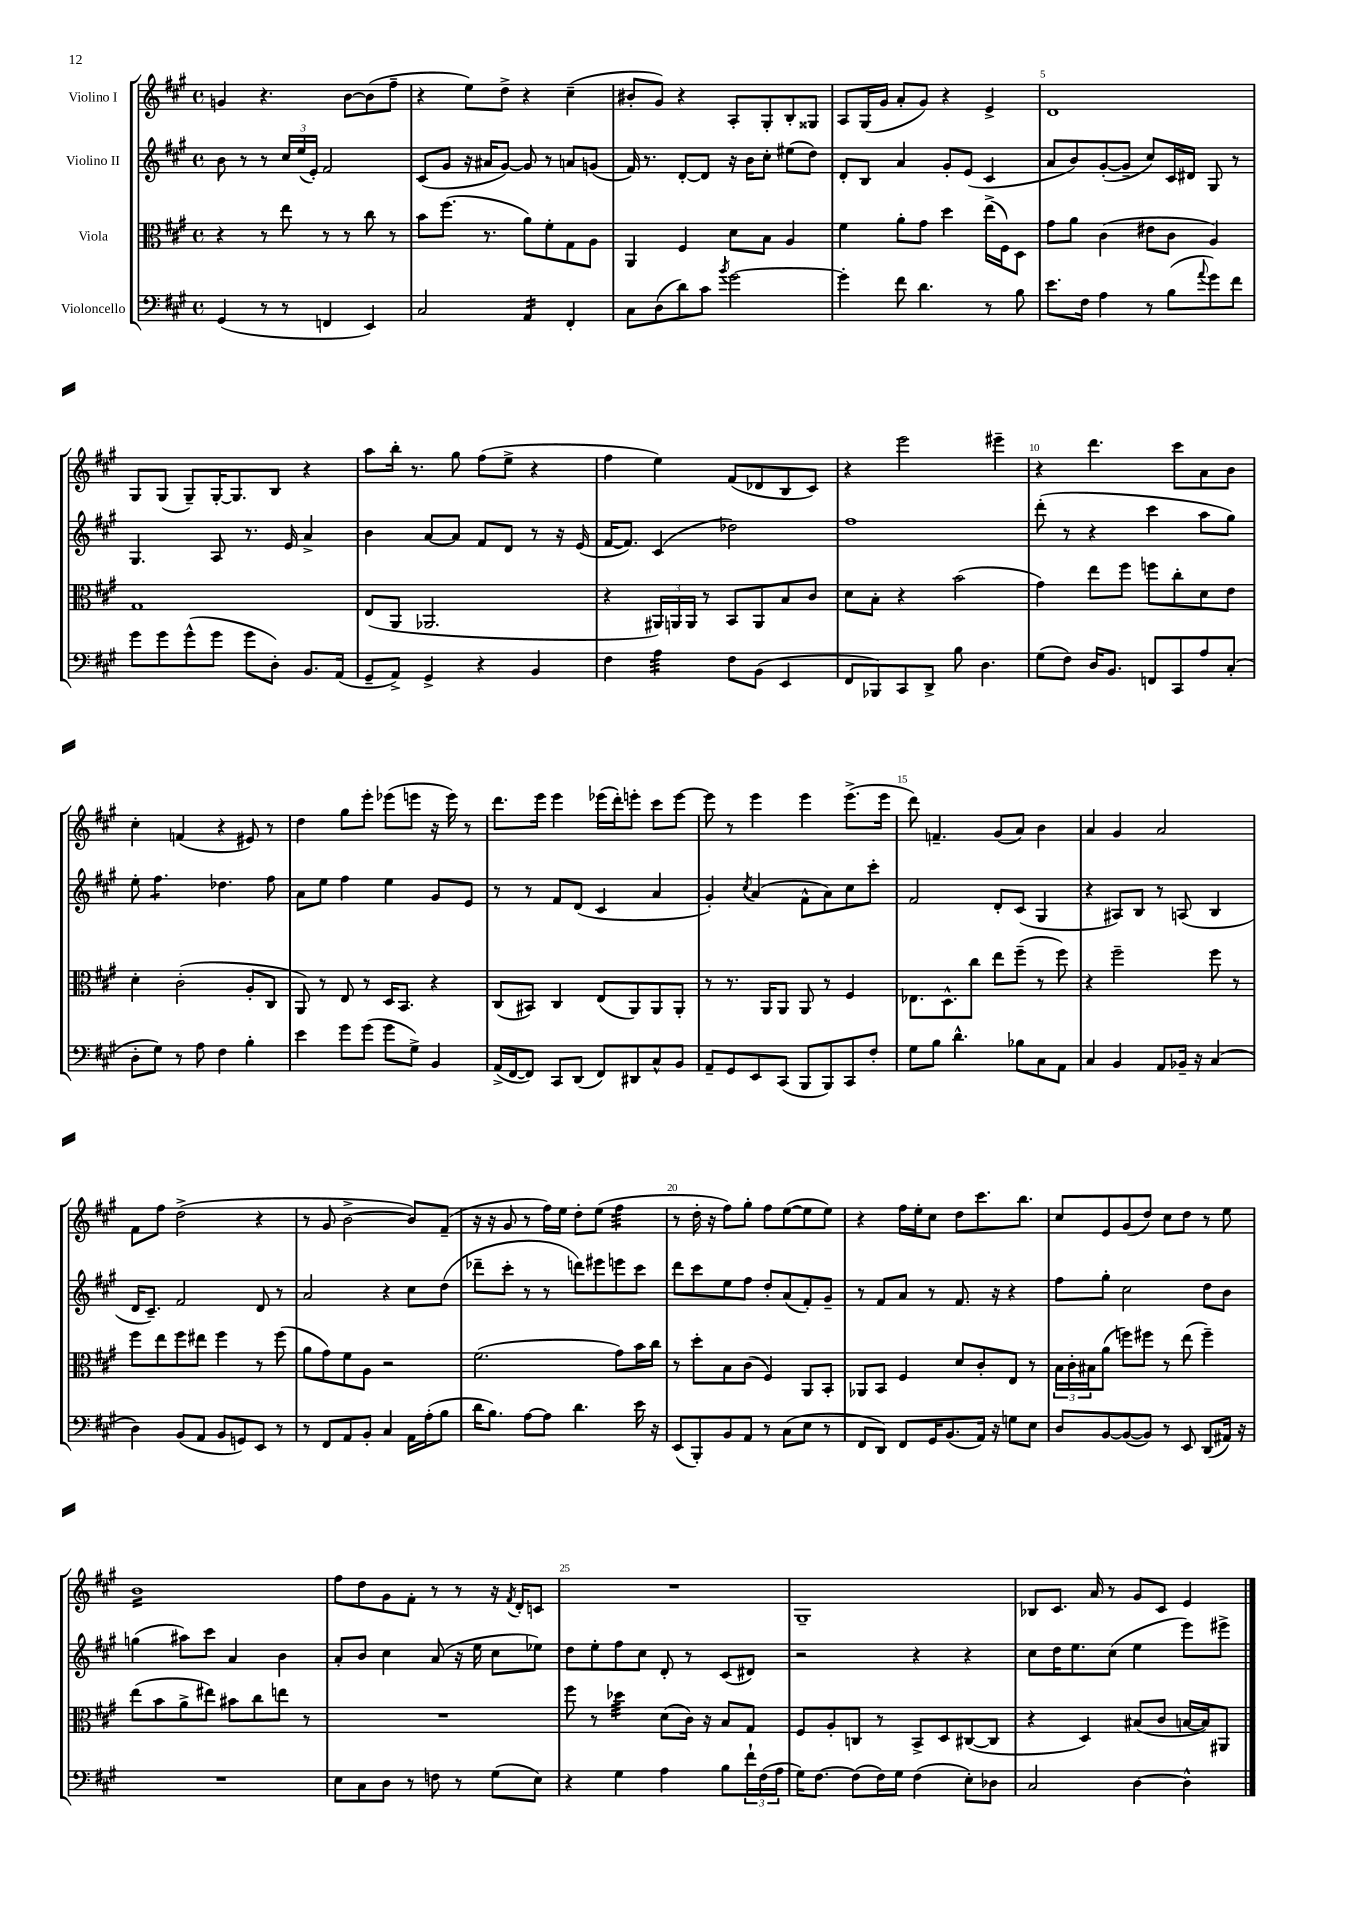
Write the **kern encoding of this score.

**kern	**kern	**kern	**kern
*staff4	*staff3	*staff2	*staff1
*clefF4	*clefC3	*clefG2	*clefG2
*k[f#c#g#]	*k[f#c#g#]	*k[f#c#g#]	*k[f#c#g#]
*M4/4	*M4/4	*M4/4	*M4/4
*met(c)	*met(c)	*met(c)	*met(c)
(4GG#	4r	8b	4g
.	.	8r	.
8r	8r	8r	4.r
8r	8ee	24cc#	.
.	.	(24ee	.
.	.	24e')	.
4FF	8r	2f#	.
.	8r	.	[8b
4EE)	8cc#	.	(8b]
.	8r	.	8ff#~
=	=	=	=
2C#	8b	(8c#	4r
.	(8.ff#	8g#	.
.	.	16r	8ee)
.	8.r	16a#	.
.	.	[8g#)	8dd^
4AA	8a)	8g#]	4r
.	8f#'	8r	.
4FF#'	8G#	8a	(4cc#~
.	8A	(8g	.
=	=	=	=
8C#	4AA	16f#)	8b#'
.	.	8.r	.
(8D	.	.	8g#)
8d)	4F#	[8d'	4r
8c#	.	8d]	.
8qb	.	.	.
[2g#	8d	16r	8A'
.	.	16b	.
.	8B	8cc#'	8G#'
.	4A	(8ee#	8B'
.	.	8dd)	8G##
=	=	=	=
4g#']	4f#	8d'	8A
.	.	8B	(16G#
.	.	.	16g#
8f#	8a'	4a	8a'
4.d	8g#	.	8g#)
.	4dd	8g#'	4r
.	.	(8e	.
8r	(16ee^	4c#	4e^
.	16F#)	.	.
8B	8D	.	.
=	=	=	=
8.e	8g#	8a	1d
.	8a	8b)	.
16F#	.	.	.
4A	(4c#	([8g#'	.
.	.	8g#~]	.
8r	8e#	8cc#)	.
(8B	8c#	16c#	.
.	.	16d#	.
8qqa	.	.	.
8g#)	4A)	8G#	.
8f#	.	8r	.
=	=	=	=
8g#	1G#	4.G#	8G#
8g#	.	.	(8G#
(8g#^^	.	.	8G#~)
8g#	.	8A	[16G#'
.	.	.	8.G#]
8g#	.	8.r	.
8D')	.	.	8B
.	.	16e	.
8.BB	.	4a^	4r
(16AA	.	.	.
=	=	=	=
8GG#~	(8E	4b	8aa
8AA^)	8AA	.	16bb'
.	.	.	8.r
4GG#^	2.AA-	[8a	.
.	.	8a]	8gg#
4r	.	8f#	(8ff#
.	.	8d	8ee^
4BB	.	8r	4r
.	.	16r	.
.	.	(16e	.
=	=	=	=
4F#	4r	[16f#	4ff#
.	.	8.f#])	.
4A	24AA#)	(4c#	4ee)
.	24AA	.	.
.	24AA	.	.
.	8r	.	.
8F#	8BB	2dd-)	(8f#
(8BB	8AA	.	8d-
4EE	8B	.	8B
.	8c#	.	8c#)
=	=	=	=
8FF#	8d	1ff#	4r
8BBB-)	8B'	.	.
8CC#	4r	.	2eee
8DD^	.	.	.
8B	(2b	.	.
4.D	.	.	.
.	.	.	4eee#~
=	=	=	=
(8G#	4g#)	(8ddd'	4r
8F#)	.	8r	.
16D	8ee	4r	4.ddd
8.BB	.	.	.
.	8ff#	.	.
8FF	8ff	4ccc#	.
8CC#	8cc#'	.	8ccc#
8A	8d	8aa	8a
(8C#'	8e	8gg#)	8b
=	=	=	=
8D'	4d'	8ee'	4cc#'
8G#)	.	4.ff#	.
8r	(2c#'	.	(4f
8A	.	.	.
4F#	.	4.dd-	4r
4B'	8A'	.	8e#)
.	8C#	8ff#	8r
=	=	=	=
4e	8AA)	8a	4dd
.	8r	8ee	.
8g#	8E	4ff#	8gg#
(8g#	8r	.	8eee'
8g#	16D	4ee	(8eee-
.	8.BB	.	.
8G#^)	.	.	8eee
4BB	4r	8g#	16r
.	.	.	16eee)
.	.	8e	8r
=	=	=	=
(16AA^	(8C#	8r	8.ddd
[16FF#	.	.	.
8FF#])	8BB#)	8r	.
.	.	.	16eee
8CC#	4C#	8f#	4eee
(8DD	.	(8d	.
8FF#)	(8E	4c#	(16eee-
.	.	.	16ddd')
8DD#	8AA)	.	8eee'
8C#^^	8AA	4a	8ccc#
8BB	8AA'	.	[8eee
=	=	=	=
8AA~	8r	4g#')	8eee]
8GG#	8.r	.	8r
.	.	8qcc#	.
8EE	.	(4a	4eee
.	16AA	.	.
(8CC#	8AA	.	.
8BBB	8AA	8f#^^	4eee
8BBB)	8r	8a)	.
8CC#	4F#	8cc#	(8.eee^
8F#'	.	8ccc#'	.
.	.	.	16eee
=	=	=	=
8G#	8.E-	2f#	8ddd)
8B	.	.	4.f~
.	8.D^^	.	.
4.d^^	.	.	.
.	8cc#	.	.
.	8ee	8d'	(8g#
8B-	(8ff#~	(8c#	8a)
8C#	8r	4G#	4b
8AA	8ff#)	.	.
=	=	=	=
4C#	4r	4r	4a
4BB	2ff#~	8A#)	4g#
.	.	8B	.
8AA	.	8r	2a
16BB-~	.	(8A	.
16r	.	.	.
(4C#	8ff#	4B	.
.	8r	.	.
=	=	=	=
4D)	8ff#	16d	8f#
.	.	8.c#~)	.
.	8ee	.	8ff#
(8BB	8ff#	2f#	(2dd^
8AA	8ee#	.	.
8BB	4ff#	.	.
8GG)	.	.	.
8EE	8r	8d	4r
8r	(8ff#	8r	.
=	=	=	=
8r	8a	2a	8r
8FF#	8g#)	.	8g#
8AA	8f#	.	[2b^
8BB'	8A	.	.
4C#	2r	4r	.
16AA	.	8cc#	8b])
(16A'	.	.	.
8B	.	(8dd	(8f#~
=	=	=	=
16d	(2.f#	8ddd-~	16r
8.B)	.	.	16r
.	.	8ccc#'	8g#
[8A	.	8r	8r
8A]	.	8r	16ff#)
.	.	.	16ee
4.d	.	8ddd)	8dd'
.	.	8eee#	(8ee
.	8g#)	8eee	4ff#
16e	16b	8ccc#	.
16r	16cc#	.	.
=	=	=	=
(8EE	8r	8ddd	8r
8BBB')	8dd'	8ccc#	16dd'
.	.	.	16r
8BB	8B	8ee	8ff#)
8AA	(8c#	8ff#	8gg#'
8r	4F#)	8dd'	8ff#
(8C#	.	(8a	([8ee
8E	8AA	8f#')	8ee]
8r	8BB'	8g#~	8ee)
=	=	=	=
8FF#	8AA-	8r	4r
8DD)	8BB	8f#	.
8FF#	4F#	8a	16ff#
.	.	.	16ee'
16GG#	.	8r	8cc#
(8.BB	.	.	.
.	8d	8.f#	8dd
16AA)	8c#'	.	8.ccc#
16r	.	16r	.
8G	8E	4r	.
.	.	.	8.bb
8E	8r	.	.
=	=	=	=
8D	24B	8ff#	8cc#
.	24c#'	.	.
.	24B#	.	.
[8BB	(8a	8gg#'	8e
(8BB_	8ff)	2cc#	(8g#
8BB])	8ff#	.	8dd)
8r	8r	.	8cc#
8EE	(8ee	.	8dd
(8DD	4ff#~)	8dd	8r
16AA#)	.	8b	8ee
16r	.	.	.
=	=	=	=
1r	(8ee	(4gg	1b
.	8b	.	.
.	8a^	8aa#)	.
.	8ee#)	8ccc#	.
.	8b#	4a	.
.	8cc#	.	.
.	8ee	4b	.
.	8r	.	.
=	=	=	=
8E	1r	8a'	8ff#
8C#	.	8b	8dd
8D	.	4cc#	8g#
8r	.	.	8f#'
8F	.	(8a	8r
8r	.	16r	8r
.	.	16ee	.
(8G#	.	8cc#	16r
.	.	.	8qf#
.	.	.	16d'
8E)	.	8ee-)	8c
=	=	=	=
4r	8ff#	8dd	1r
.	8r	8ee'	.
4G#	4dd-	8ff#	.
.	.	8cc#	.
4A	(8d	8d'	.
.	16c#)	8r	.
.	16r	.	.
8B	8B	(8c#	.
24f#`	8G#	8d#)	.
(24F#	.	.	.
24A	.	.	.
=	=	=	=
16G#)	8F#	2r	1G#~
[8.F#	.	.	.
.	8A'	.	.
(8F#]	8C	.	.
16F#)	8r	.	.
16G#	.	.	.
(4F#	8BB^	4r	.
.	8D	.	.
8E')	([8C#	4r	.
8D-	8C#]	.	.
=	=	=	=
2C#	4r	8cc#	8B-
.	.	16dd	8.c#
.	.	8.ee	.
.	4D)	.	.
.	.	.	16a
.	.	(8cc#	8r
[4D	(8B#	4ee	8g#
.	8c#	.	8c#
4D^^]	[16B	8eee)	4e
.	16B])	.	.
.	8AA#	8eee#^	.
==	==	==	==
*-	*-	*-	*-
